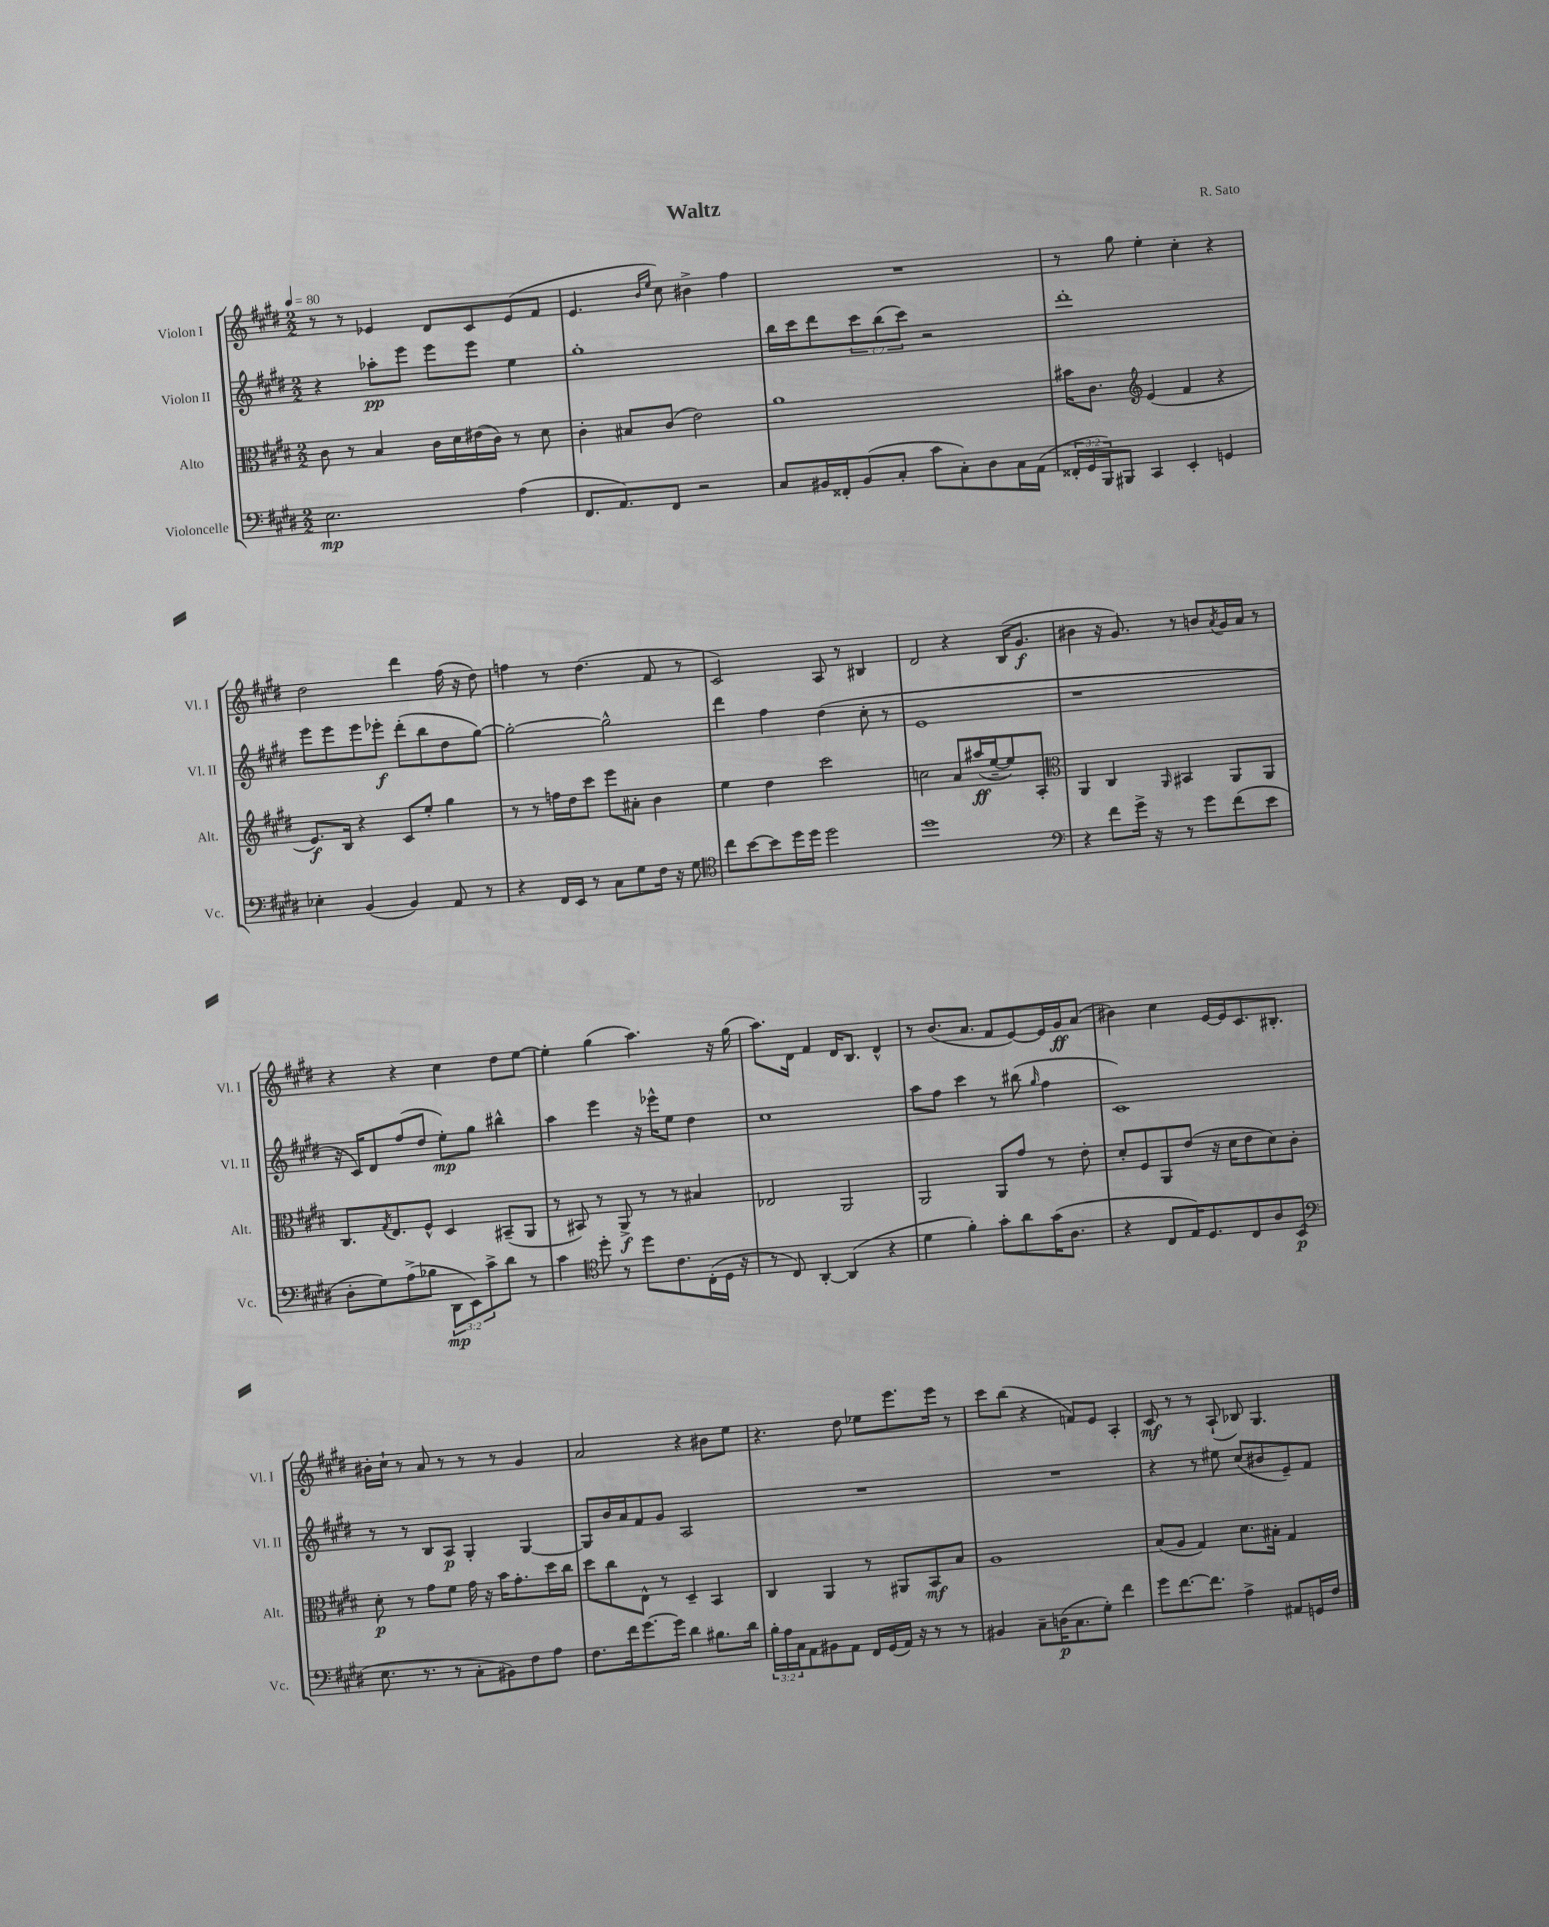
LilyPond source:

\header { title = "Waltz" composer = "R. Sato" }
<<
\new StaffGroup <<
\new Staff = "s0" \with { instrumentName = "Violon I" shortInstrumentName = "Vl. I" } {
    \clef treble \key e \major \numericTimeSignature \time 2/2 \tempo 4 = 80
    r8 r8 ees'4 dis'8 cis'8 ees'8( fis'8 |
    e'4. \grace { b'16 e''16 } cis''8) bis'4-> fis''4 |
    R1 |
    r8 gis''8 e''4-. cis''4-. r4 |
    dis''2 dis'''4 fis''16( r16 dis''8) |
    f''4 r8 dis''4.( fis'8 r8 |
    cis'2) a8 r8 bis4 |
    dis'2 r4 b16( gis'8.\f |
    bis'4 r16 gis'8.) r8 b'8 \acciaccatura { a'8 } gis'16 a'16 r8 |
    r4 r4 cis''4 dis''8 e''8~ |
    e''4-. gis''4( a''4.) r16 gis''16( |
    a''8.) dis'16 fis'4 dis'16 b8. dis'4-^ |
    r8 b'8.( a'8. fis'8 e'8~) e'16 gis'16\ff a'8( |
    bis'4) cis''4 e'16~ e'16 cis'8. bis8.-. |
    bis'16-. cis''16-! r8 a'8 r8 r8 r8 gis'4 |
    a'2 r4 bis'8 e''8 |
    r4. dis''8 ees''8 e'''8. e'''16 r8 |
    cis'''8 b''8( r4 f'8) e'8 a4-. |
    cis'8\mf r8 r8 a8-!( bes8) gis4. \bar "|." |
}
\new Staff = "s1" \with { instrumentName = "Violon II" shortInstrumentName = "Vl. II" } {
    \clef treble \key e \major \numericTimeSignature \time 2/2 \override Staff.TupletNumber.text = #tuplet-number::calc-fraction-text
    r4 aes''8-.\pp e'''8 e'''8 e'''8 e''4 |
    gis''1-. |
    b''16 cis'''16 dis'''8 \tuplet 3/2 { cis'''8 b''8( cis'''8) } r2 |
    dis'''1-. |
    e'''8 e'''8 e'''8 ees'''8-.\f dis'''8-.( b''8 dis''8 gis''8~) |
    gis''2~-. gis''2-^ |
    dis'''4 fis''4 dis''4( cis''8-. r8 |
    e'1 |
    r1 |
    r16 cis'16) dis'8 fis''8( dis''8 e''8-.\mp) gis''8 bis''4-^ |
    a''4 e'''4 r16 ees'''16-^ e''8 dis''4 |
    cis''1 |
    a''8 fis''8 cis'''4 r8 bis''8( \grace { gis''16 } fis''4 |
    cis'1) |
    r8 r8 b8 a8\p gis4-. gis4~ |
    gis8 b'16 a'16 fis'8 gis'8 a2 |
    R1 |
    R1 |
    r4 r8 eis''8 cis''8( bis'8 e'8--) fis'8 \bar "|." |
}
\new Staff = "s2" \with { instrumentName = "Alto" shortInstrumentName = "Alt." } {
    \clef alto \key e \major \numericTimeSignature \time 2/2
    cis'8 r8 b4 cis'16 dis'16 eis'16( cis'16) r8 dis'8 |
    cis'4-. bis8 cis'8( e'2) |
    a'1 |
    bis'16 cis'8. \clef treble e'4( fis'4 r4 |
    e'8.\f) b16 r4 cis'8 e''8-. gis''4 |
    r8 r8 f''16 dis''16 cis'''8 e'''8 ais'8-. b'4 |
    e''4 dis''4 cis'''2 |
    c''2 a'8 ais''16\ff( e''16~-- e''8) a8-. |
    \clef alto a,4 cis4 \grace { a,16 } bis,4 a,8 a,8 |
    cis8. \acciaccatura { gis8 } e8. fis8-^ dis4 bis,8--( a,8 |
    r8 bis,8) r8 a,8->\f r8 r8 bis4 |
    ees2 a,2 |
    a,2 a,8 gis'8 r8 e'8-. |
    dis'8-. fis8 a,8 e'8( r16 dis'16 e'8 dis'8) cis'8-. |
    dis'8-.\p r8 gis'8 fis'8 gis'16 r16 b'16 gis'8.-. dis''16 cis''16 |
    dis''8 cis''8 e8-^ r8 dis4-- b,4 |
    cis4 a,4 r8 ais,8 b,8\mf b8 |
    a1 |
    b8( a8 gis4) dis'8. bis16-. gis4 \bar "|." |
}
\new Staff = "s3" \with { instrumentName = "Violoncelle" shortInstrumentName = "Vc." } {
    \clef bass \key e \major \numericTimeSignature \time 2/2 \override Staff.TupletNumber.text = #tuplet-number::calc-fraction-text
    e2.\mp a4( |
    fis,8. a,8.) fis,8 r2 |
    cis8 bis,16 fisis,16-. bis,8( cis8-. cis'8 cis8-.) dis8 cis16 a,16( |
    \tuplet 3/2 { fisis,16-. gis,16 b,,16) } bis,,8 cis,4 e,4-. g,4 |
    ees4-. b,4( b,4) a,8 r8 |
    r4 fis,16 e,16 r8 cis8 gis8 fis16 r16 gis8 |
    \clef tenor cis''8 b'8~ b'8 dis''16 dis''16 dis''2 |
    dis''1 |
    \clef bass r4 fis'8 gis'16-> r16 r8 gis'8 fis'8( e'8 |
    dis8-. gis8) a8->( bes8 \tuplet 3/2 { dis,8\mp e,8) cis'8-> } dis'8 r8 |
    cis'4 \clef tenor dis''8-. r8 dis''8 cis'8. cis16-.( dis16 r16 |
    r8 cis8) a,4~-. a,4( r4 |
    dis'4 fis'4-.) gis'8-. a'8 gis'16( a8. |
    r4 cis8 e16) dis8. cis8 a8 b,8\p( |
    \clef bass e8. r8. r8 cis8-. bis,8) fis8 a8 |
    fis8. fis'16 gis'8.~ gis'16 dis'4 bis8. dis'16 |
    \tuplet 3/2 { b16-. a16 cis16 } a,8 bis,8 a,8 fis,16 gis,16( a,16) r16 r8 r8 |
    bis,4 cis8-- d16\p( cis8. gis8-.) fis'4 |
    gis'8 fis'8.~ fis'8. a4-> ais,8 g,16 fis16 \bar "|." |
}
>>
>>
\layout { \context { \Score \remove "Bar_number_engraver" } }
